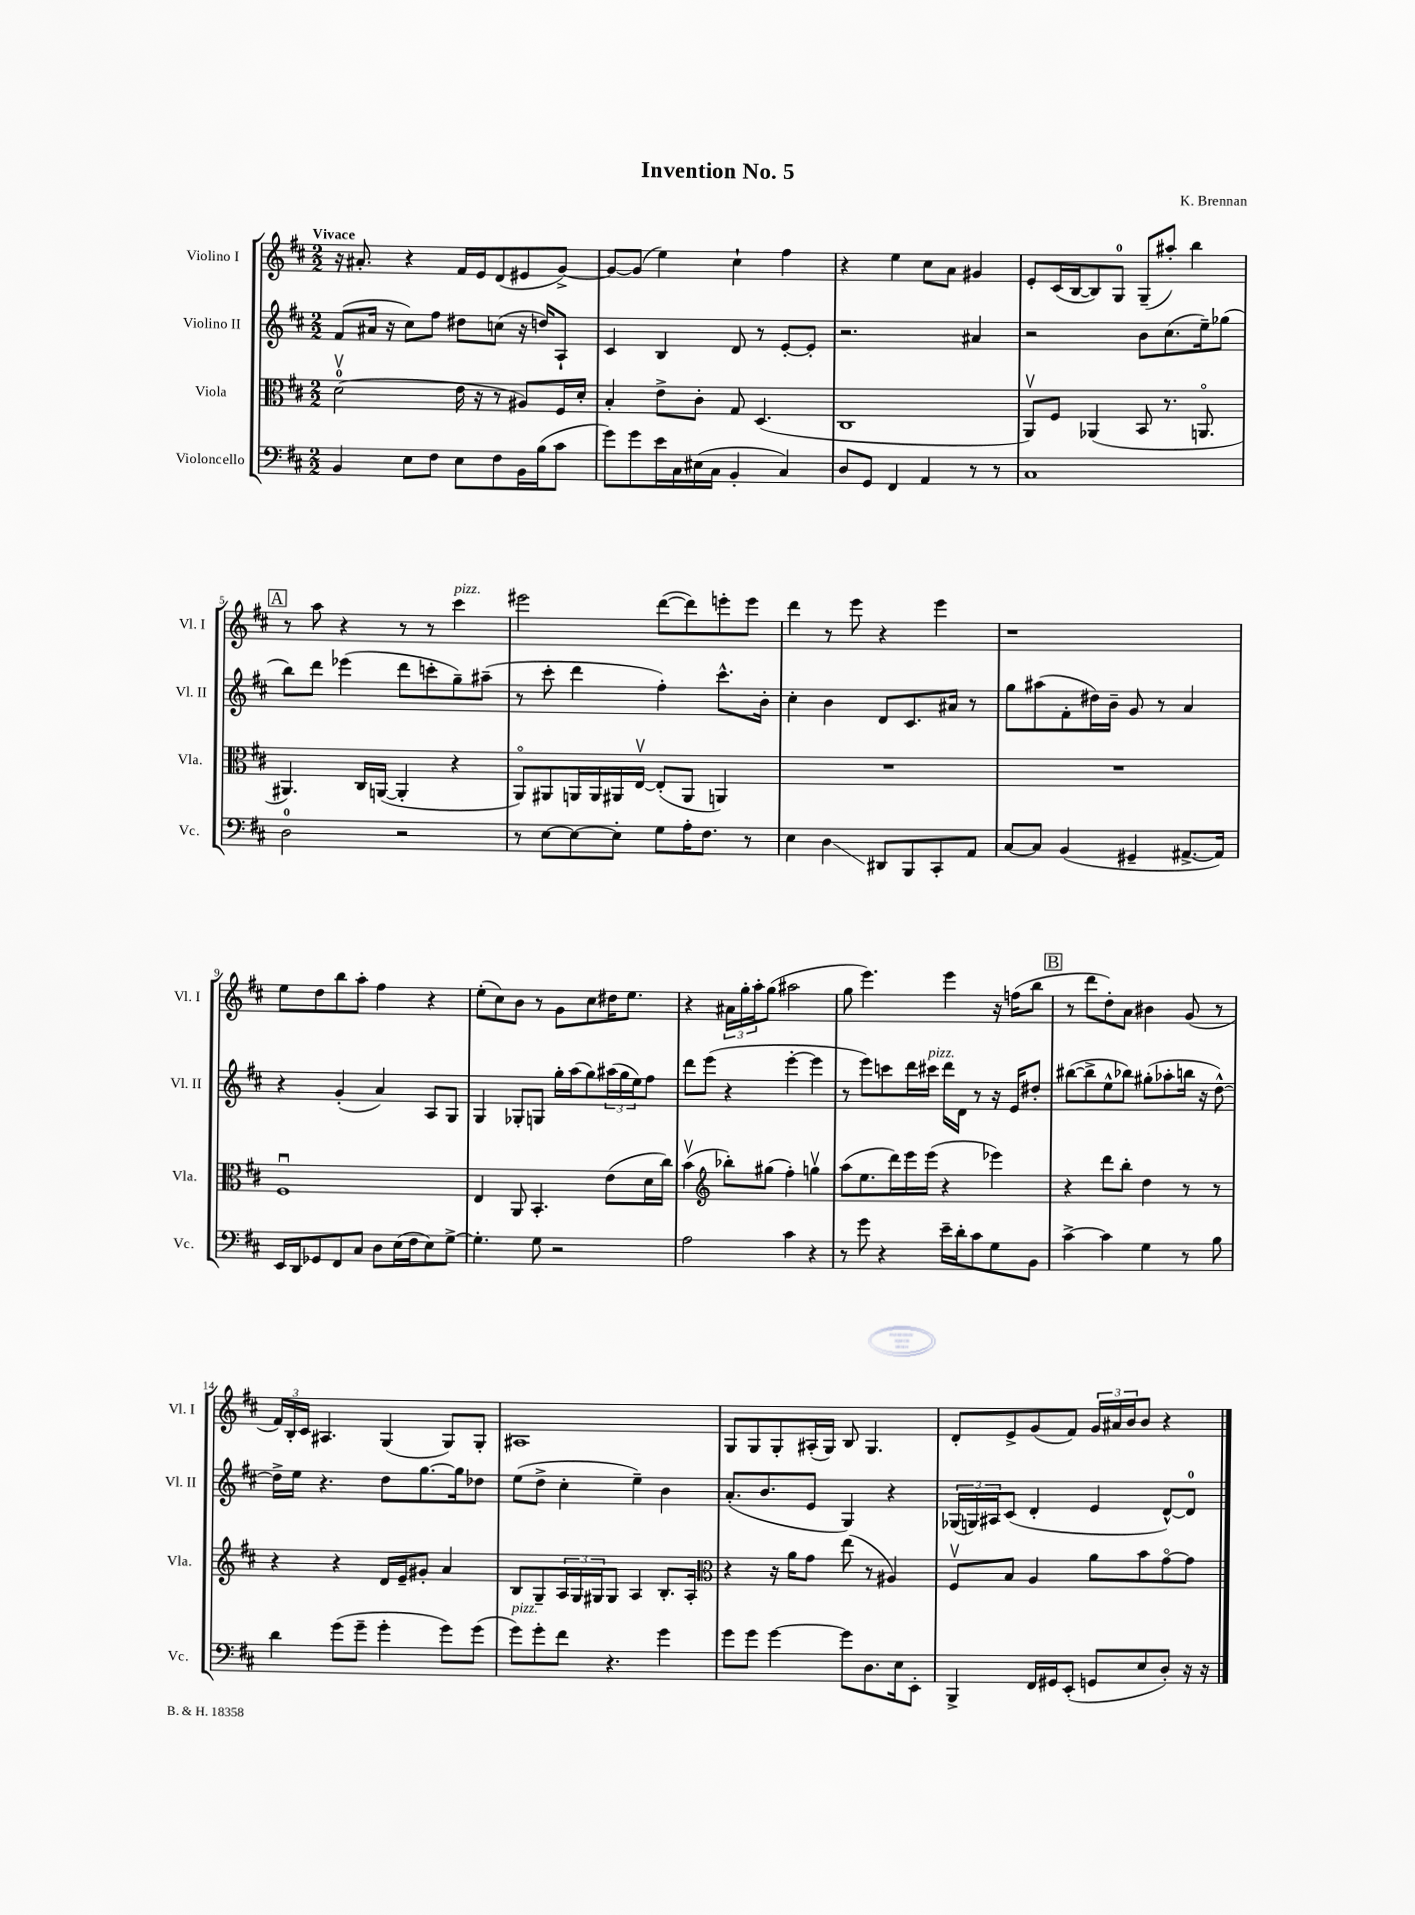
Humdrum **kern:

**kern	**kern	**kern	**kern
*staff4	*staff3	*staff2	*staff1
*clefF4	*clefC3	*clefG2	*clefG2
*k[f#c#]	*k[f#c#]	*k[f#c#]	*k[f#c#]
*M2/2	*M2/2	*M2/2	*M2/2
4BB/	(2dv\	(8f#/L	16r
.	.	.	8.a#'/
.	.	16a#/Jk	.
.	.	16r	.
8E\L	.	8cc#\L)	4r
8F#\J	.	8ff#\J	.
8E\L	16e\	8dd#\L	16f#/LL
.	16r	.	16e/J
8F#\	8r	(8cc\J	(8d/
16BB\L	8A#/L)	16r	8e#/
(16B\J	.	16dd/LK)	.
8c#\J	16F#/L	8A`/J	[8g^/J)
.	16d'/JJ	.	.
=	=	=	=
8g\L)	4B'/	4c#/	8g/_L
8g\	.	.	(8g/]J
16e\L	8e^\L	4B/	4ee\)
16C#\	.	.	.
(16E#\	8c#'\J	.	.
16C#\JJ	.	.	.
4BB'/	8G/	8d/	4cc#`\
.	(4.D/	8r	.
4C#/)	.	[8e'/L	4ff#\
.	.	8e'/]J	.
=	=	=	=
8D/L	1C#	2.r	4r
8GG/J	.	.	.
4FF#/	.	.	4ee\
4AA/	.	.	8cc#\L
.	.	.	8a\J
8r	.	4a#/	4g#/
8r	.	.	.
=	=	=	=
1C#	8AAv/L)	2r	8e'/L
.	8F#/J	.	(16c#/L
.	.	.	[16B/J
.	(4AA-/	.	8B/])
.	.	.	8G/J
.	8BB/	8b\L	(8G~/L
.	8.r	(8.cc#\	8aa#'/J)
.	.	.	4bb\
.	8.AAo/	16ee~\k)	.
.	.	(8gg-\J	.
=	=	=	=
2D\	4.AA#/)	8bb\L)	8r
.	.	8ddd\J	8aa\
.	.	(4eee-\	4r
.	16C#/LL	.	.
.	([16AA/JJ	.	.
2r	4AA'/]	8ddd\L	8r
.	.	8ccc'\	8r
.	4r	8gg~\)	4ccc#\
.	.	(8aa#~\J	.
=	=	=	=
8r	8AAo/L)	8r	2eee#\
[8E\L	8AA#/	8ccc#'\	.
8E\_	16AA/L	4ddd\	.
.	16AA/	.	.
8E'\]J	16AA#/	.	.
.	[16Ev/JJ	.	.
8G\L	(8E'/]L	4ff#'\)	([8ddd\L
16A'\K	8AA#/J	.	8ddd\])
8.F#\J	.	.	.
.	4AA/)	8.ccc#^^\L	8eee'\
8r	.	.	8eee\J
.	.	16b'\Jk	.
=	=	=	=
4E\	1r	4cc#'\	4ddd\
4D\	.	4b\	8r
.	.	.	8eee\
8DD#/L	.	8d/L	4r
8BBB/	.	8.c#/	.
8CC#'/	.	.	4eee\
.	.	16a#/Jk	.
8AA/J	.	8r	.
=	=	=	=
[8C#/L	1r	8gg\L	1r
8C#/]J	.	(8aa#\	.
(4BB/	.	8f#'\	.
.	.	16dd#\L)	.
.	.	16b~\JJ	.
4GG#~/	.	8g/	.
.	.	8r	.
[8.AA#^/L	.	4a/	.
16AA#/]Jk)	.	.	.
=	=	=	=
16EE/LL	1F#u	4r	8ee\L
16DD/J	.	.	.
8GG-/	.	.	8dd\
8FF#/	.	(4g'/	8bb\
8C#/J	.	.	8aa'\J
8D\L	.	4a/)	4ff#\
(16E\L	.	.	.
16F#\J	.	.	.
8E\)	.	8A/L	4r
[8G^\J	.	8G/J	.
=	=	=	=
4.G'\]	4E/	4G/	(8ee'\L
.	.	.	8cc#\)
.	8AA/	8G-'/L	8b\J
8G\	4.BB'/	8G/J	8r
2r	.	16gg'\LL	8g\L
.	.	(16aa\J	.
.	.	8gg\)	8cc#\
.	(8e\L	(24aa#\L	16dd#\K
.	.	24gg\	.
.	.	.	8.ee\J
.	.	24ee\J)	.
.	16d\L	8ff#\J	.
.	16cc#\JJ)	.	.
=	=	=	=
2A\	(4bv\	8ddd\L	4r
.	.	(8eee\J	.
*	*clefG2	*	*
.	8bb-'\L)	4r	24a#\LL
.	.	.	24gg'\
.	.	.	24aa'\J
.	(8gg#\J	.	(8gg\J
4c#\	4ff#'\)	[4eee'\	2aa#\
4r	4ggv\	4eee\]	.
=	=	=	=
8r	(8aa\L	8r	8gg\
8g\	8.ee\	8eee\L)	4.eee\)
4r	.	8ccc\	.
.	16ddd\L)	.	.
.	16eee\	16ddd\L	.
.	(16eee\JJ	16ccc#\JJ	.
16e~\LL	4r	16ddd\LL	4eee\
16d'\J	.	16d\JJ	.
8c#\	.	8r	.
8G\	4eee-\)	16r	16r
.	.	16e/LK	(16ff\LK
8BB\J	.	8dd#'/J	8bb\J
=	=	=	=
[4c#^\	4r	([8bb#\L	8r
.	.	8bb#^\]	8ddd\L
4c#\]	8ddd\L	8ee^^\	8dd'\)
.	8bb'\J	8bb-\J)	8a\J
4G\	4dd\	(8gg#'\L	4b#\
.	.	8aa-'\	.
8r	8r	16bb\Jk	(8g/
.	.	16r	.
8B\	8r	[8dd^^\)	8r
=	=	=	=
4d\	4r	16dd^\]LL	24f#/LL)
.	.	.	24B'/
.	.	16ee\JJ	.
.	.	.	24c#/JJ
.	.	4.r	4.A#/
(8g\L	4r	.	.
8g~\J	.	.	.
4g'\	16d/LL	8dd\L	(4G/
.	16e~/J	.	.
.	8g#'/J	[8.gg\	.
8g\L)	4a/	.	8G/L)
.	.	16gg\]k	.
(8g\J	.	8dd-\J	8G'/J
=	=	=	=
8g\L)	8B/L	(8ee\L	1A#
8g'\	8G~/	8dd^\J	.
8f#\J	24A/L	4cc#'\	.
.	24G/	.	.
.	24G#/J	.	.
4.r	8G#/J	.	.
.	4A/	4ee~\)	.
4g\	8.B'/L	4b\	.
.	16A'/Jk	.	.
=	=	=	=
*	*clefC3	*	*
8g\L	4r	(8.a'/L	8G/L
8g\J	.	.	8G/
.	.	8.b/	.
[4g\	16r	.	8G'/
.	16a\LK	.	.
.	8g\J	8e/J	(16A#'/L
.	.	.	16G/JJ)
8g\]L	(8ee\	4G/)	8B/
8.D\	8r	.	4.G/
.	4A#/)	4r	.
16E\k	.	.	.
8EE'\J	.	.	.
=	=	=	=
4BBB^/	8F#v/L	(24G-/LL	8d'/L
.	.	24G/)	.
.	.	24A#/J	.
.	8B/J	(8c#/J	8e^/
16FF#/LL	4A/	4d'/	(8g/
16GG#/J	.	.	.
(8EE'/J	.	.	8f#/J)
8GG/L	8a\L	4e/	24g/LL
.	.	.	24a#/
.	.	.	24b/J
8E/	8b\	.	8b/J
8D'/J)	[8go\	[8d^^/L)	4r
16r	8g\]J	8d/]J	.
16r	.	.	.
==	==	==	==
*-	*-	*-	*-
